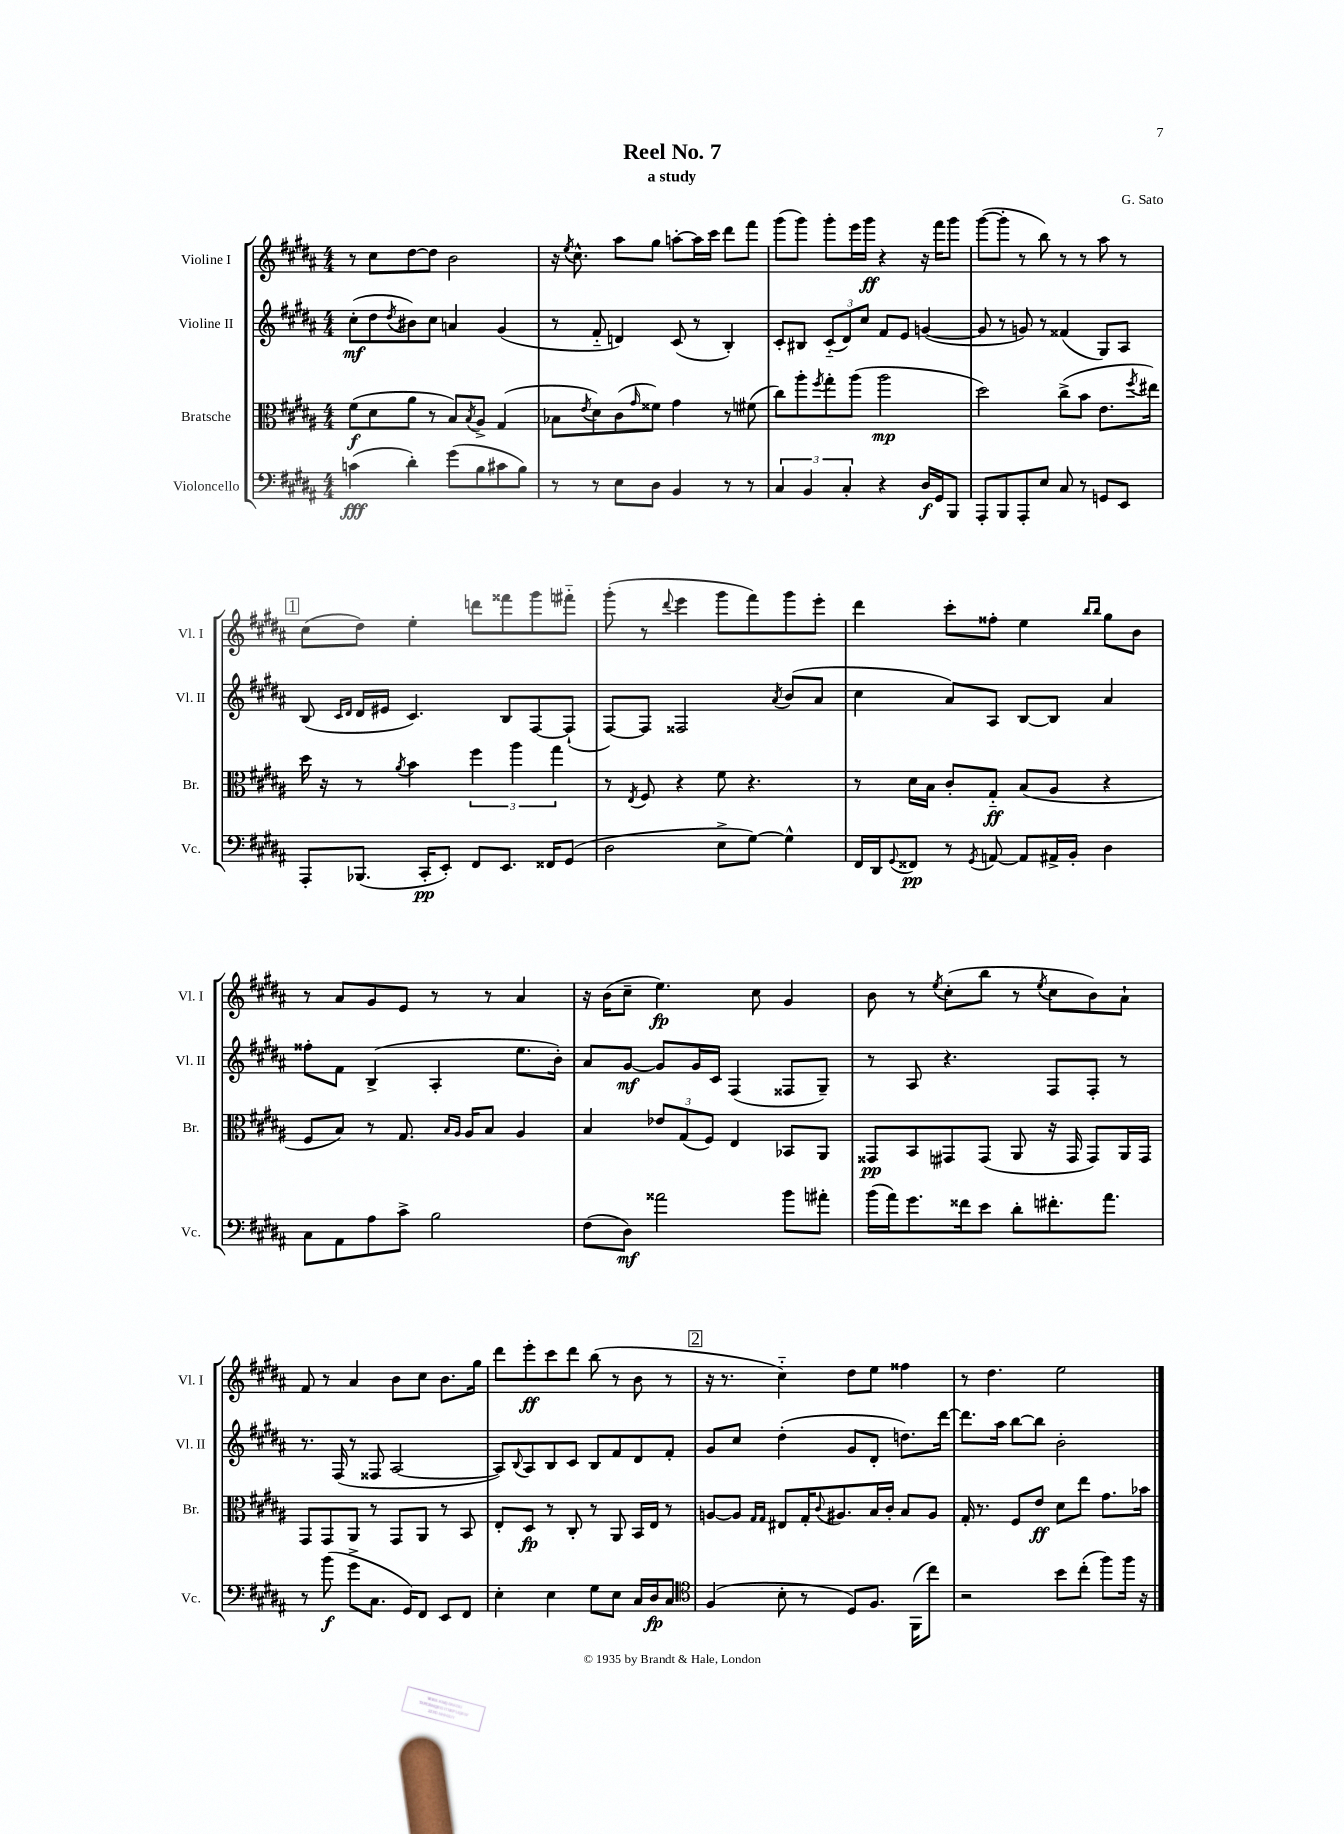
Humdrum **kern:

**kern	**kern	**kern	**kern
*staff4	*staff3	*staff2	*staff1
*clefF4	*clefC3	*clefG2	*clefG2
*k[f#c#g#d#a#]	*k[f#c#g#d#a#]	*k[f#c#g#d#a#]	*k[f#c#g#d#a#]
*M4/4	*M4/4	*M4/4	*M4/4
(4c	(8f#	(8cc#'	8r
.	8d#	8dd#	8cc#
.	.	8qdd#	.
4d#')	8a#	8b#)	[8dd#
.	8r	8cc#	8dd#]
(8g#	8B)	4a	2b
.	8qB	.	.
8B	8A#^	.	.
8c#	(4G#	(4g#	.
8B)	.	.	.
=	=	=	=
8r	8B-	8r	16r
.	.	.	8qee
.	.	.	8.cc#^^
.	8qe	.	.
8r	8d#)	8f#'~	.
8E	(8c#	4d)	8aa#
.	16qqg#	.	.
8D#	8f##)	.	8gg#
4BB	4g#	(8c#	[8aa'
.	.	8r	16aa]
.	.	.	16ccc#
8r	8r	4B')	8ddd#
8r	(8f#	.	8fff#
=	=	=	=
6C#	8cc#)	8c#'	(8ggg#
.	8aa#'	8B#	8ggg#)
6BB	.	.	.
.	8qff#	.	.
.	8gg#'	(12c#'~	8ggg#'
6C#'	.	12d#)	.
.	(8aa#	.	16eee
.	.	12cc#	.
.	.	.	16ggg#
4r	2aa#	8f#	4r
.	.	8e	.
16D#	.	([4g	16r
16GG#	.	.	16fff#
8BBB	.	.	8ggg#
=	=	=	=
8AAA#'	2dd#)	8g]	([8ggg#
8BBB	.	8r	8ggg#']
8AAA#'	.	8g)	8r
8E	.	8r	8bb)
8C#	(8cc#^	(4f##	8r
8r	8b	.	8r
8GG	8.e	8G#)	8aa#
8EE	.	8A#	8r
.	8qff#	.	.
.	16ee#)	.	.
=	=	=	=
8AAA#'	16dd#	(8B	(8cc#
.	16r	.	.
.	.	16qqc#	.
.	.	16qqd#	.
(8.BBB-	8r	16d#	8dd#)
.	.	16e#	.
.	8qa#	.	.
.	4b	4.c#)	4ee'
16CC#'	.	.	.
8EE')	.	.	.
8FF#	6ff#	.	8ddd
8.EE	.	8B	8fff##
.	6aa#	.	.
.	.	[8F#	8ggg#
16FF##	.	.	.
.	6gg#	.	.
(8GG#	.	(8F#`]	8fff#'~
=	=	=	=
2D#	8r	[8F#)	(8ggg#'
.	8qE	.	.
.	8F#	8F#]	8r
.	.	.	8qqddd#
.	4r	2F##	4eee
8E^	8f#	.	8ggg#
[8G#)	4.r	.	8fff#)
.	.	8qa#	.
4G#^^]	.	(8b	8ggg#
.	.	8a#	8eee'
=	=	=	=
16FF#	8r	4cc#	4ddd#
16DD#	.	.	.
8qqGG#	.	.	.
8FF##	16d#	.	.
.	16B	.	.
8r	8c#'	8a#)	8ccc#'
8qGG#	.	.	.
[8AA	8G#'~	8A#	8ff##'
8AA]	(8B	[8B	4ee
16AA#^	8A#	8B]	.
16BB'	.	.	.
.	.	.	16qqbb
.	.	.	16qqbb
4D#	4r	4a#	8gg#
.	.	.	8b
=	=	=	=
8C#	8F#	8ff##'	8r
8AA#	8B)	8f#	8a#
8A#	8r	(4B^	8g#
8c#^	8.G#	.	8e
2B	.	4A#'	8r
.	16qqB	.	.
.	16qqA#	.	.
.	16A#	.	.
.	8B	.	8r
.	4A#	8.ee	4a#
.	.	16b')	.
=	=	=	=
(8F#	4B	8a#	16r
.	.	.	(16b
8D#)	.	[8g#	8cc#~
2a##	12e-	8g#]	4.ee)
.	(12G#	.	.
.	.	16g#	.
.	12F#)	.	.
.	.	16c#	.
.	4E	(4F#	.
.	.	.	8cc#
8b	8BB-	8F##	4g#
8a#'	8AA#	8G#~)	.
=	=	=	=
(16b	8GG##	8r	8b
16a#)	.	.	.
8.g#	8BB	8A#	8r
.	.	.	8qee
.	8GG#	4.r	(8cc#'
16f##	.	.	.
8e	(8GG#	.	8bb
8d#'	8AA#	.	8r
.	.	.	8qee
8.f#'	16r	8F#	8cc#
.	16GG#	.	.
.	8GG#)	8F#'	8b)
8.a#	.	.	.
.	16AA#	8r	8a#`
.	16GG#	.	.
=	=	=	=
8r	8GG#	8.r	8f#
(8b	8GG#	.	8r
.	.	(16F#	.
8g#^	8AA#	8r	4a#
8.C#	8r	8F##	.
.	8GG#	[2A#	8b
16GG#)	.	.	.
8FF#	8AA#	.	8cc#
8EE	8r	.	8.b
8FF#	8BB	.	.
.	.	.	16gg#
=	=	=	=
4E'	8E'	8A#])	8ddd#
.	.	8qqB	.
.	8D#	8A#	8eee'
4E	8r	8B	8ccc#
.	8C#'	8c#	8ddd#
8G#	8r	8B	(8bb
8E	8AA#	8f#	8r
16C#	16BB	8d#	8b
16D#	16E	.	.
8C#	8r	8f#'	8r
=	=	=	=
*clefC4	*	*	*
(4F#	[8A	8g#	16r
.	.	.	8.r
.	8A]	8cc#	.
.	16qqG#	.	.
.	16qqG#	.	.
8B'	8E#	(4dd#'	4cc#'~)
8r	16G#'	.	.
.	8qqc#	.	.
.	8.A#	.	.
8D#)	.	8g#	8dd#
8.F#	16B	8d#'	8ee
.	16c#'	.	.
.	8B	8.dd)	4ff##
(16FF#	.	.	.
8cc#)	8A#	.	.
.	.	[16ddd#	.
=	=	=	=
2r	16G#'	8.ddd#]	8r
.	8.r	.	.
.	.	.	4.dd#
.	.	16aa#	.
.	8F#	[8bb	.
.	8e	8bb]	.
8b	8d#	2b'	2ee
(8cc#'	8ee	.	.
8ff#)	8.g#	.	.
16ff#	.	.	.
16r	16b-	.	.
==	==	==	==
*-	*-	*-	*-
